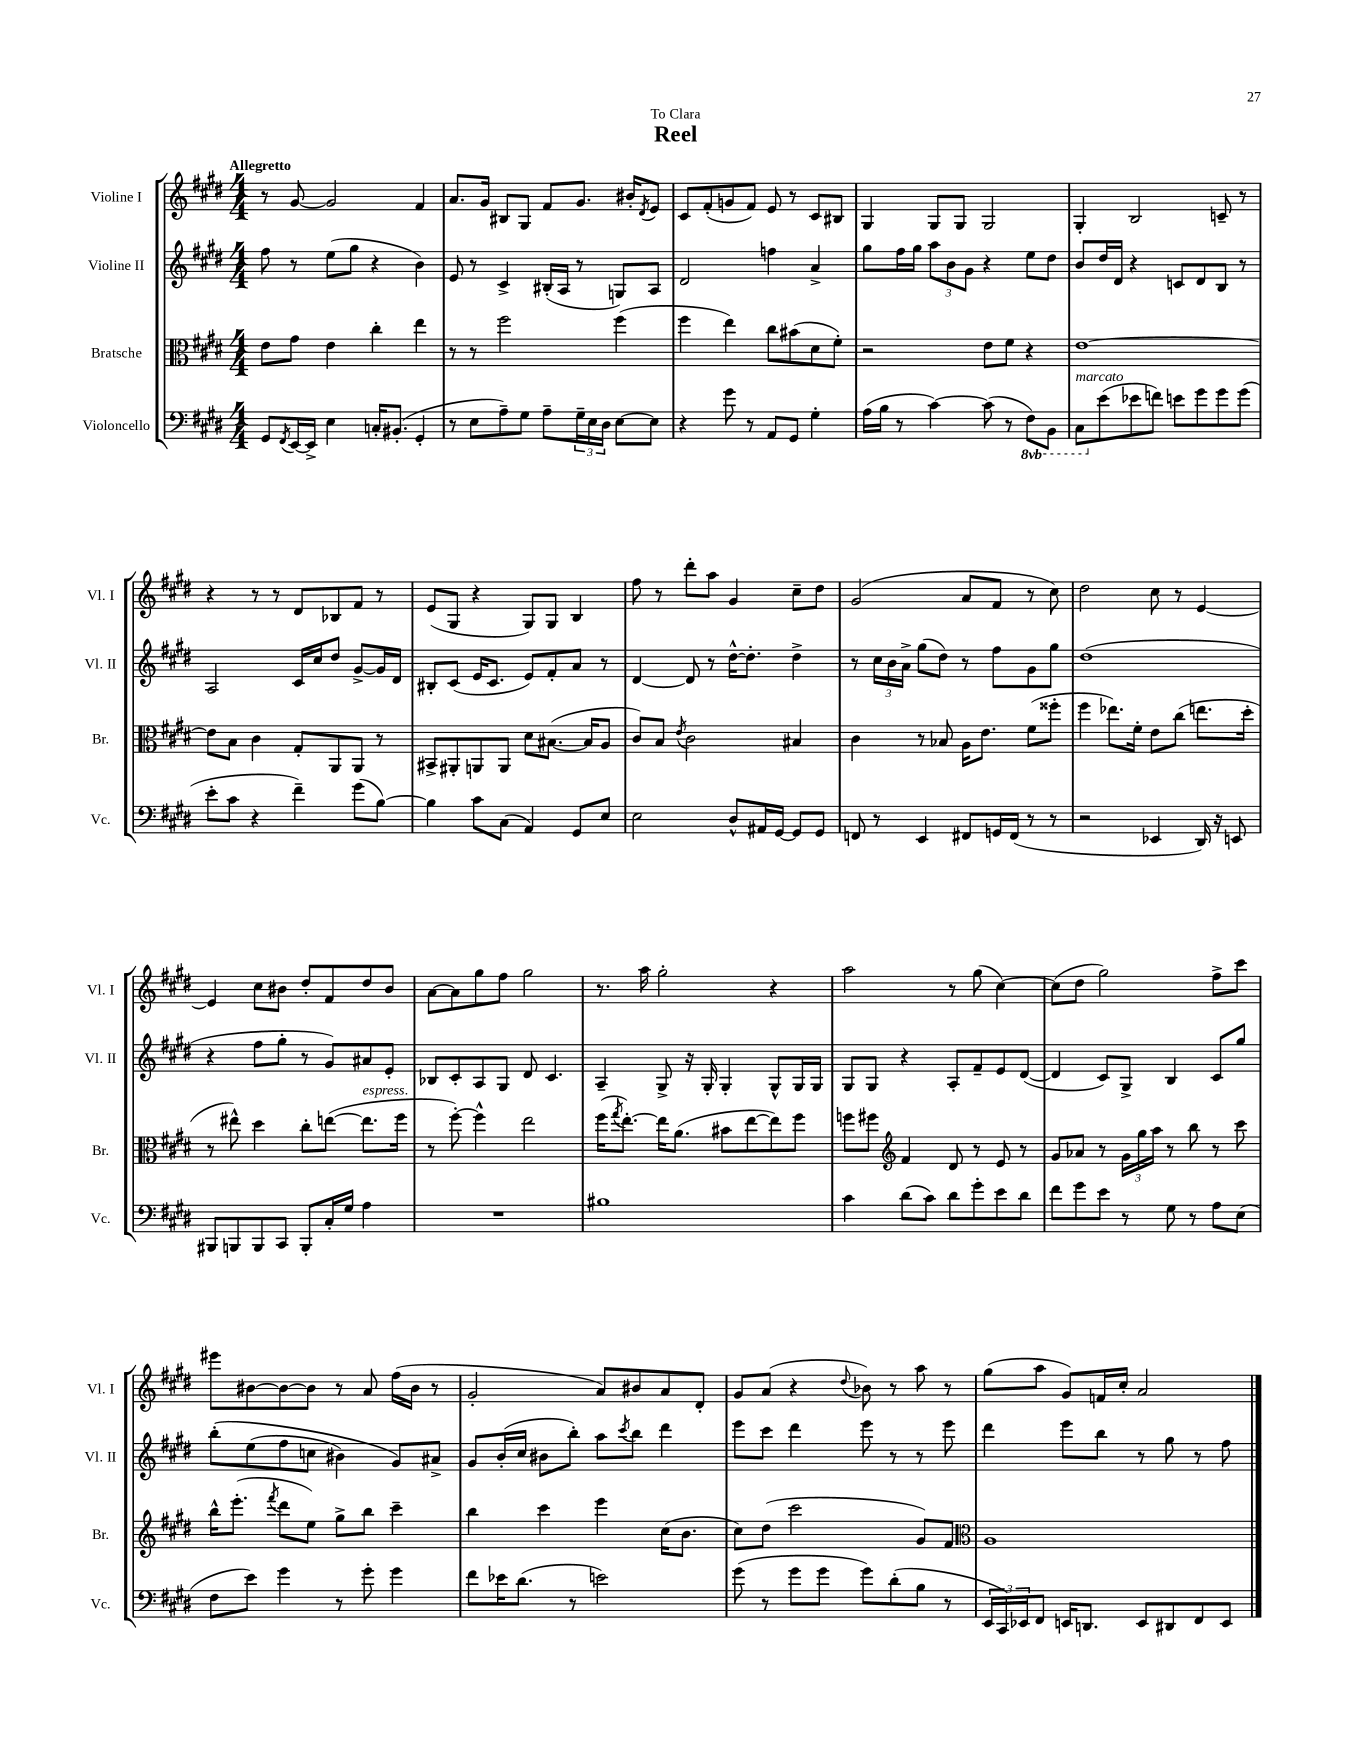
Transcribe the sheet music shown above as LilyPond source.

\header { title = "Reel" dedication = "To Clara" }
<<
\new StaffGroup <<
\new Staff = "s0" \with { instrumentName = "Violine I" shortInstrumentName = "Vl. I" } {
    \clef treble \key e \major \numericTimeSignature \time 4/4 \tempo "Allegretto"
    r8 gis'8~ gis'2 fis'4 |
    a'8. gis'16 bis8 gis8 fis'8 gis'8. bis'16-. \acciaccatura { dis'8 } e'8 |
    cis'8 fis'8-.( g'8 fis'8) e'8 r8 cis'8 bis8 |
    gis4 gis8 gis8 gis2 |
    gis4-. b2 c'8-- r8 |
    r4 r8 r8 dis'8 bes8 fis'8 r8 |
    e'8( gis8 r4 gis8) gis8 b4 |
    fis''8 r8 dis'''8-. a''8 gis'4 cis''8-- dis''8 |
    gis'2( a'8 fis'8 r8 cis''8) |
    dis''2 cis''8 r8 e'4~ |
    e'4 cis''8 bis'8 dis''8-. fis'8 dis''8 bis'8 |
    a'8~ a'8 gis''8 fis''8 gis''2 |
    r8. a''16 gis''2-. r4 |
    a''2 r8 gis''8( cis''4~) |
    cis''8( dis''8 gis''2) fis''8-> cis'''8 |
    eis'''8 bis'8~ bis'8~ bis'8 r8 a'8 fis''16( bis'16 r8 |
    gis'2-. a'8) bis'8 a'8 dis'8-. |
    gis'8 a'8( r4 \appoggiatura { dis''8 } bes'8) r8 a''8 r8 |
    gis''8( a''8 gis'8) f'16 cis''16-. a'2 \bar "|." |
}
\new Staff = "s1" \with { instrumentName = "Violine II" shortInstrumentName = "Vl. II" } {
    \clef treble \key e \major \numericTimeSignature \time 4/4
    fis''8 r8 e''8( gis''8 r4 b'4) |
    e'8 r8 cis'4-> bis16-.( a16 r8 g8) a8 |
    dis'2 f''4 a'4-> |
    gis''8 fis''16 gis''16 \tuplet 3/2 { a''8 b'8 gis'8 } r4 e''8 dis''8 |
    b'8 dis''16 dis'16 r4 c'8 dis'8 b8 r8 |
    a2 cis'16 cis''16 dis''8 gis'8~-> gis'16 dis'16 |
    bis8-. cis'8( e'16 cis'8. e'8) fis'8-. a'8 r8 |
    dis'4~ dis'8 r8 dis''16~-^ dis''8.-. dis''4-> |
    r8 \tuplet 3/2 { cis''16 b'16 a'16-> } gis''8( dis''8) r8 fis''8 gis'8 gis''8 |
    dis''1( |
    r4 fis''8 gis''8-. r8 gis'8) ais'8 e'8-. |
    bes8 cis'8-. a8 gis8 dis'8 cis'4. |
    a4-- gis8-> r16 gis16-. gis4-. gis8-^ gis16 gis16 |
    gis8 gis8 r4 a8-. fis'8-- e'8 dis'8~( |
    dis'4 cis'8) gis8-> b4 cis'8 gis''8 |
    b''8-.\( e''8( fis''8 c''8 bis'4) gis'8\) ais'8-> |
    gis'8 b'16-.( cis''16 bis'8 b''8-.) a''8 \acciaccatura { cis'''8 } b''8 dis'''4 |
    e'''8 cis'''8 dis'''4 e'''8 r8 r8 e'''8 |
    dis'''4 e'''8 b''8 r8 gis''8 r8 fis''8 \bar "|." |
}
\new Staff = "s2" \with { instrumentName = "Bratsche" shortInstrumentName = "Br." } {
    \clef alto \key e \major \numericTimeSignature \time 4/4
    e'8 gis'8 e'4 cis''4-. e''4 |
    r8 r8 fis''2 fis''4( |
    fis''4 e''4) cis''8 bis'8( dis'8 fis'8-.) |
    r2 e'8 fis'8 r4 |
    e'1~ |
    e'8 b8 cis'4 gis8-. a,8 a,8 r8 |
    bis,8-> ais,8-. a,8 a,8 dis'8 bis8.~( bis16 a8 |
    cis'8) b8 \acciaccatura { e'8 } cis'2 bis4 |
    cis'4 r8 bes8 a16 e'8. fis'8( fisis''8-. |
    fis''4 ees''8.) fis'16-. e'8 cis''8( e''8. dis''16-. |
    r8 eis''8-^) dis''4 cis''8-. e''8~( e''8.^\markup { \italic "espress." } fis''16 |
    r8 fis''8~-.) fis''4-^ e''2 |
    fis''16( \acciaccatura { gis''8 } e''8.~-.) e''16 a'8.( bis'8 e''8~ e''8) fis''8 |
    f''8 fis''8 \clef treble fis'4 dis'8 r8 e'8 r8 |
    gis'8 aes'8 r8 \tuplet 3/2 { gis'16 gis''16 a''16 } r8 b''8 r8 cis'''8 |
    b''16-^ e'''8.-.( \acciaccatura { fis'''8 } dis'''8 e''8) gis''8-> b''8 cis'''4-- |
    b''4 cis'''4 e'''4 cis''16( b'8. |
    cis''8) dis''8( cis'''2 gis'8) fis'8 |
    \clef alto a1 \bar "|." |
}
\new Staff = "s3" \with { instrumentName = "Violoncello" shortInstrumentName = "Vc." } {
    \clef bass \key e \major \numericTimeSignature \time 4/4 \set Staff.ottavationMarkups = #ottavation-simple-ordinals
    gis,8 \acciaccatura { fis,8 } e,16~ e,16-> e4 c16-. bis,8.-.( gis,4-. |
    r8 e8 a8--) gis8 a8-- \tuplet 3/2 { gis16-- e16 dis16 } e8~ e8 |
    r4 gis'8 r8 a,8 gis,8 gis4-. |
    a16( b16 r8 cis'4~) cis'8( r8 \ottava #-1 fis,8) b,,8 |
    cis,8^\markup { \italic "marcato" } \ottava #0 e'8( ees'8 f'8) e'8 gis'8 gis'8 gis'8( |
    e'8-. cis'8 r4 fis'4--) gis'8( b8~) |
    b4 cis'8 cis8( a,4) gis,8 e8 |
    e2 dis8-^ ais,16 gis,16~ gis,8 gis,8 |
    f,8 r8 e,4 fis,8 g,16 fis,16( r8 r8 |
    r2 ees,4 dis,16) r16 e,8 |
    bis,,8 b,,8 b,,8 cis,8 b,,8-. cis16-. gis16 a4 |
    R1 |
    bis1 |
    cis'4 dis'8( cis'8) dis'8 gis'8-. e'8 dis'8 |
    fis'8 gis'8 e'8 r8 gis8 r8 a8 e8( |
    fis8 e'8) gis'4 r8 gis'8-. gis'4 |
    fis'8 ees'16 dis'8.( r8 e'2) |
    gis'8( r8 gis'8 gis'8 gis'8) dis'8-.( b8 r8 |
    \tuplet 3/2 { e,16 cis,16) ees,16 } fis,8 e,16 d,8. e,8 dis,8 fis,8 e,8 \bar "|." |
}
>>
>>
\layout { \context { \Score \remove "Bar_number_engraver" } }
